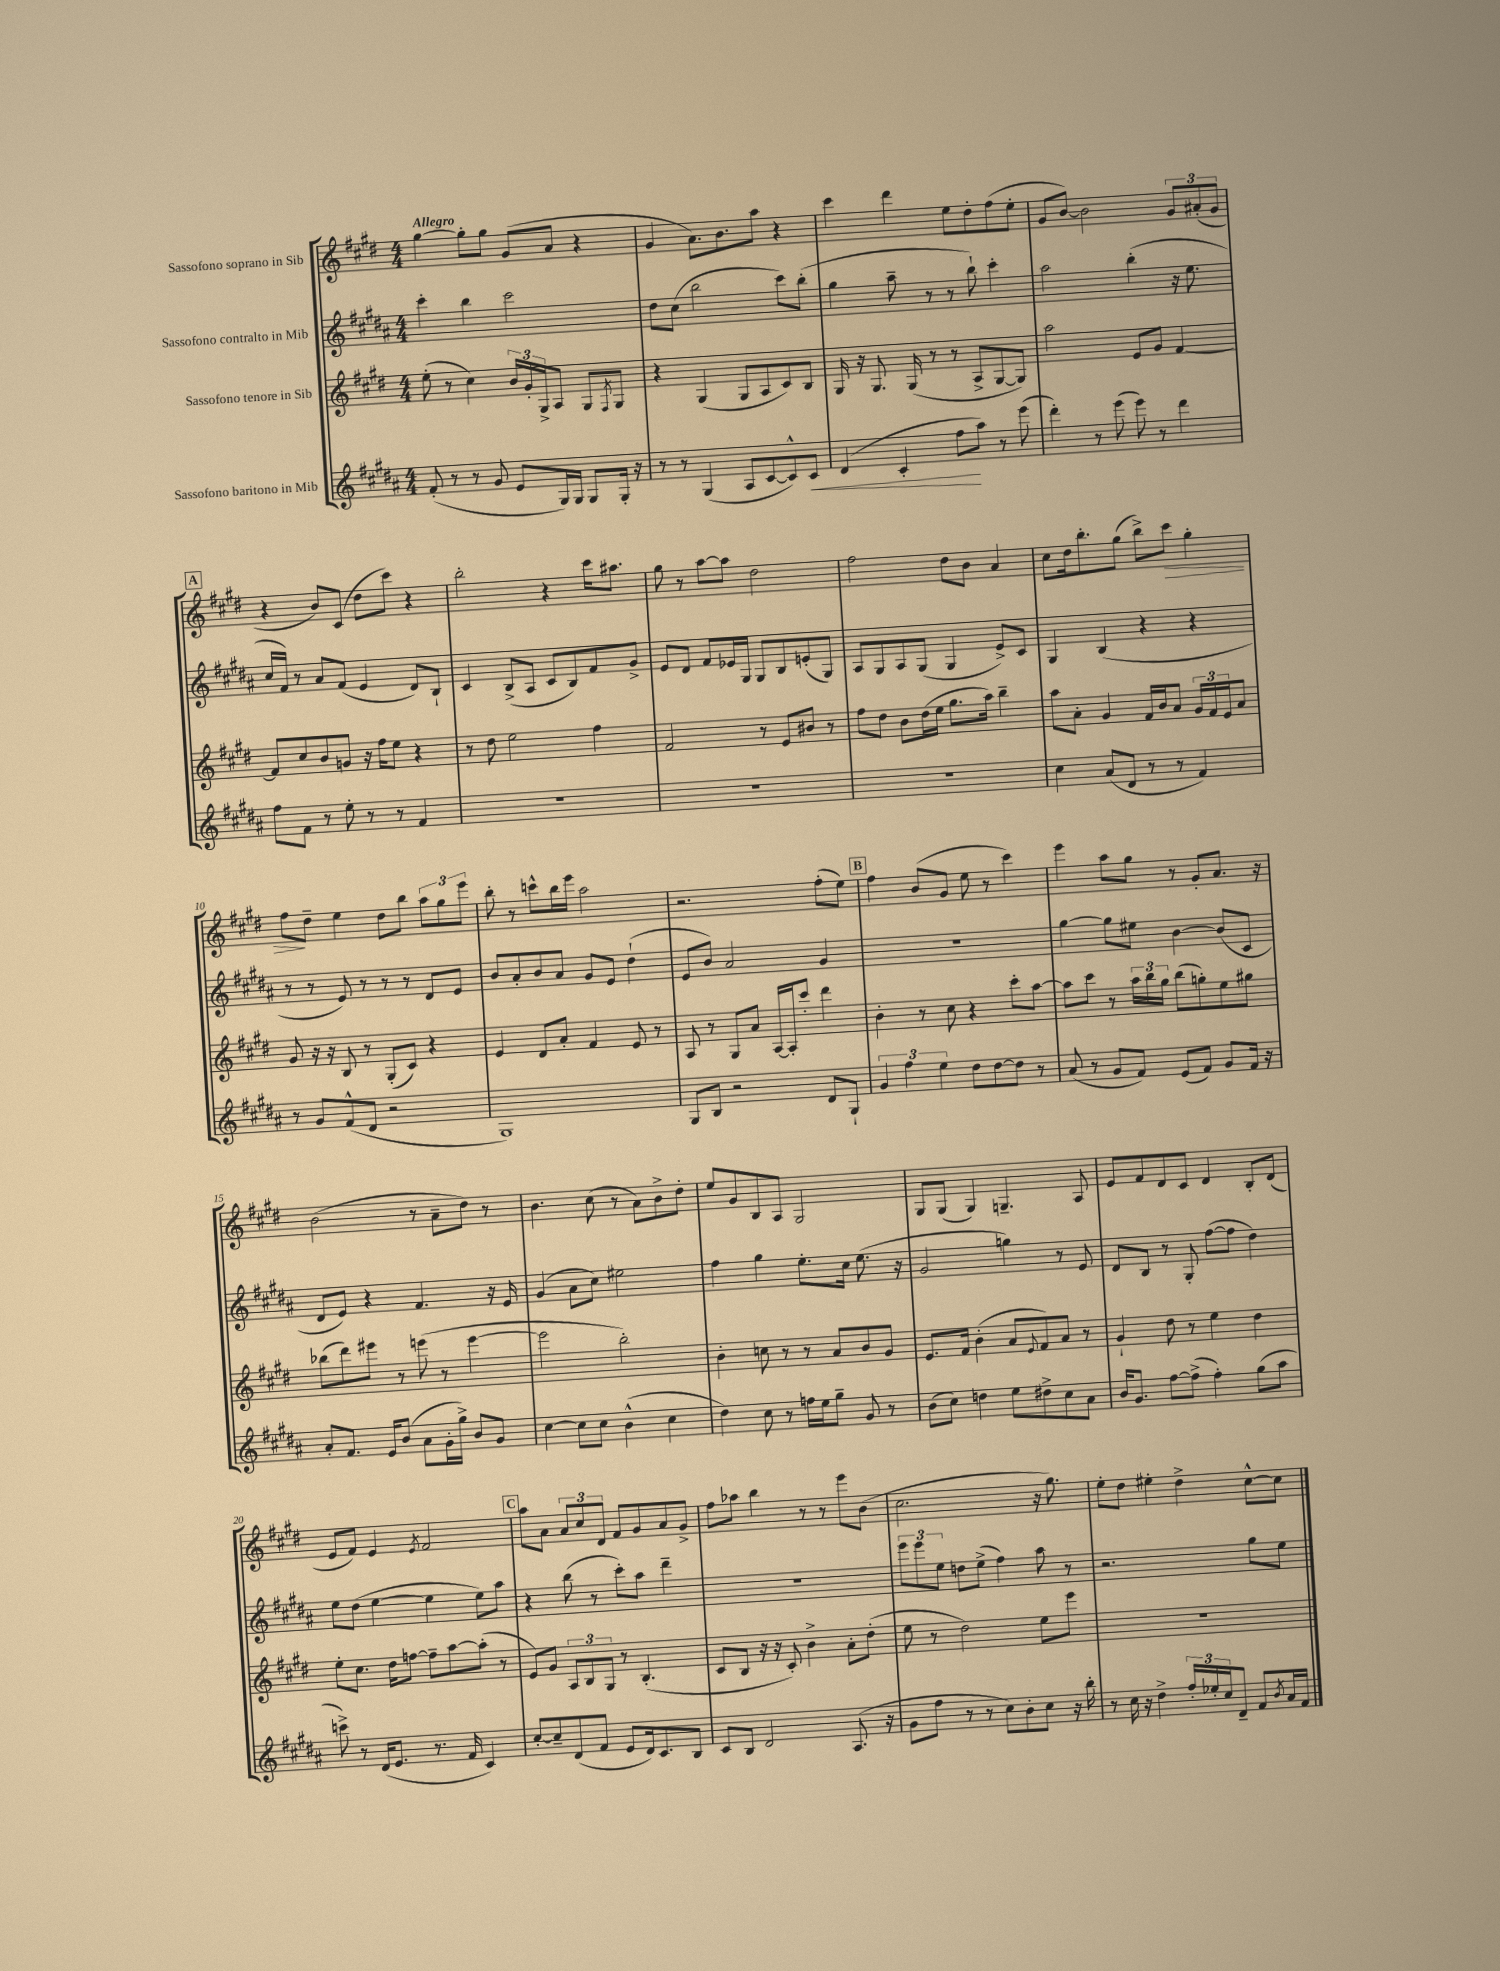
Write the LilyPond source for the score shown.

<<
\new StaffGroup <<
\new Staff = "s0" \with { instrumentName = "Sassofono soprano in Sib" } {
    \clef treble \key e \major \numericTimeSignature \time 4/4 \tempo "Allegro"
    gis''4~ gis''8-. gis''8 gis'8( a'8 r4 |
    gis'4 a'8.) b'8. a''8 r4 |
    cis'''4 dis'''4 e''8 dis''8-. fis''8( e''8-. |
    gis'8 b'8~) b'2 \tuplet 3/2 { gis'8 ais'8-.( gis'8 } |
    \mark \markup { \box "A" } r4 b'8) cis'8( dis''8 cis'''8) r4 |
    b''2-. r4 cis'''16 ais''8. |
    gis''8 r8 a''8~ a''8 dis''2 |
    fis''2 dis''8 b'8 a'4 |
    cis''8 dis''16 b''8.-. gis''8( b''8->) cis'''8\> gis''4-. |
    fis''8\! dis''8-- e''4 dis''8 b''8 \tuplet 3/2 { a''8 gis''8 e'''8 } |
    b''8-. r8 c'''8-^ b''16 e'''16 a''2 |
    r2. fis''8-.( e''8) |
    \mark \markup { \box "B" } fis''4 b'8( gis'8 e''8 r8 cis'''4) |
    e'''4 a''8 gis''8 r8 gis'8-. a'8. r16 |
    b'2( r8 a'8-- dis''8) r8 |
    b'4. cis''8( r8 a'8) b'8-> dis''8-. |
    e''8 gis'8 b8 a8 gis2 |
    gis8 gis8( gis4) g4.-- a8 |
    e'8 fis'8 dis'8 cis'8 dis'4 b8-. dis'8( |
    e'8 fis'8) e'4 \acciaccatura { e'8 } fis'2 |
    \mark \markup { \box "C" } a''8 a'8 \tuplet 3/2 { a'8 cis''8 dis'8 } fis'8 gis'8 a'8 gis'8-> |
    fis''8 aes''8 b''4 r8 r8 e'''8 b'8( |
    cis''2. r16 gis''8.) |
    e''8-. dis''8 eis''4-. dis''4-> cis''8~-^ cis''8 \bar "|." |
}
\new Staff = "s1" \with { instrumentName = "Sassofono contralto in Mib" } {
    \clef treble \key b \major \numericTimeSignature \time 4/4
    cis'''4-. b''4 cis'''2 |
    dis''8 cis''8( b''2 cis'''8) b''8-.( |
    gis''4 ais''8-- r8 r8 b''8-!) cis'''4-. |
    ais''2 b''4-.( r16 e''8. |
    \mark \markup { \box "A" } cis''16 fis'16) r8 ais'8 fis'8( e'4 dis'8) b8-! |
    cis'4 b8->( ais8 cis'8 b8) fis'8 gis'8-> |
    e'8 dis'8 fis'8 ees'16 gis16 gis8 b8 e'8-.( gis8) |
    ais8 gis8 ais8 gis8( gis4 e'8->) cis'8 |
    gis4 b4( r4 r4 |
    r8 r8 e'8) r8 r8 r8 dis'8 e'8 |
    b'8 ais'8-. b'8 ais'8 gis'8 e'8 dis''4-!( |
    e'8 b'8) ais'2 gis'4 |
    \mark \markup { \box "B" } R1 |
    gis''4~ gis''8 eis''8 b'4~ b'8( cis'8 |
    dis'8 e'8) r4 fis'4. r16 e'16 |
    gis'4( ais'8 cis''8) eis''2 |
    fis''4 gis''4 e''8.-. cis''16 e''8.( r16 |
    gis'2 g''4) r8 e'8 |
    dis'8 b8 r8 gis8-. fis''8~( fis''8 dis''4) |
    e''8 dis''8( e''4~ e''4 e''8) ais''8 |
    \mark \markup { \box "C" } r4 b''8( r8 cis'''8-.) ais''8 dis'''4-- |
    R1 |
    \tuplet 3/2 { e'''8 e'''8 e''8 } d''8 e''8->( fis''4) ais''8 r8 |
    r2. gis''8 e''8 \bar "|." |
}
\new Staff = "s2" \with { instrumentName = "Sassofono tenore in Sib" } {
    \clef treble \key e \major \numericTimeSignature \time 4/4
    e''8-.( r8 cis''4) \tuplet 3/2 { b'16 gis'16-. gis16-> } a8 gis8 \acciaccatura { fis8 } gis8 |
    r4 gis4( gis8 a8 cis'8) b8 |
    gis16 r16 gis8. gis16( r8 r8 a8-> gis8~ gis8) |
    a''2 e'8 gis'8 fis'4~ |
    \mark \markup { \box "A" } fis'8 cis''8 b'8 g'8 r16 fis''16 e''8 r4 |
    r8 dis''8 e''2 fis''4 |
    fis'2 r8 e'8 bis'8 r8 |
    fis''8 dis''8 b'8 dis''16( e''16 gis''8. a''16) b''4-- |
    a''8 a'8-. gis'4 fis'16 b'16 a'8 \tuplet 3/2 { gis'16 fis'16 e'16 } a'8 |
    gis'8 r16 r16 b8 r8 gis8-.( cis'8) r4 |
    e'4 dis'8 a'8-. fis'4 e'8 r8 |
    a8 r8 gis8 a'8 a16~ a16-. cis'''8-. dis'''4 |
    \mark \markup { \box "B" } b'4-. r8 cis''8 r4 cis'''8-. a''8~ |
    a''8 cis'''8 r8 \tuplet 3/2 { a''16 b''16 gis''16 } b''8( g''8-.) e''8 gis''8 |
    bes''8( dis'''8) eis'''8 r8 e'''8( r8 e'''4~ |
    e'''2 b''2-.) |
    b'4-. c''8 r8 r8 a'8 b'8 gis'8 |
    e'8. fis'16 b'4-.( a'8 \appoggiatura { e'8 } fis'8) a'8 r8 |
    gis'4-! dis''8 r8 e''4 dis''4 |
    e''8-. cis''8. dis''16 f''8~ f''8-- a''8~ a''8-.( r8 |
    \mark \markup { \box "C" } e'8) gis'8 \tuplet 3/2 { a8 b8 gis8 } r8 b4.-.( |
    cis'8 b8 r16 r16 cis'8-.) b'4-> a'8-. dis''8-.( |
    e''8 r8 dis''2) e''8 e'''8 |
    R1 \bar "|." |
}
\new Staff = "s3" \with { instrumentName = "Sassofono baritono in Mib" } {
    \clef treble \key b \major \numericTimeSignature \time 4/4
    fis'8-.( r8 r8 gis'8 e'8 gis16) gis16 gis8 gis16-. r16 |
    r8 r8 gis4( ais8 cis'8~ cis'8-^) cis'8\< |
    dis'4( cis'4-. fis''8\! ais''8) r8 e'''8( |
    dis'''4-.) r8 e'''8( e'''8) r8 dis'''4 |
    \mark \markup { \box "A" } fis''8 fis'8 r8 e''8-. r8 r8 fis'4 |
    R1 |
    R1 |
    R1 |
    cis''4 ais'8( dis'8 r8 r8 fis'4) |
    r8 gis'8 fis'8-^( dis'8 r2 |
    gis1) |
    gis8 b8 r2 dis'8 gis8-! |
    \mark \markup { \box "B" } \tuplet 3/2 { gis'4 fis''4 e''4 } dis''8 dis''8~ dis''8 r8 |
    ais'8( r8 gis'8 fis'8) e'8( fis'8) gis'8 fis'16 r16 |
    ais'8-. fis'8. e'16 b'8( ais'8 gis'16-. gis''16->) b'8 gis'8 |
    cis''4~ cis''8 cis''8 b'4-^( cis''4 |
    dis''4) cis''8 r8 f''16 e''16 gis''8-- gis'8 r8 |
    b'8( cis''8) d''4 e''8 dis''8-> cis''8 ais'8 |
    b'16 gis'8. fis''8~ fis''8->( fis''4-.) gis''8( ais''8 |
    c'''8->) r8 dis'16( e'8. r8. fis'16 cis'4) |
    \mark \markup { \box "C" } cis''8~-. cis''8-- dis'8( fis'8 e'8 dis'16) cis'8. b8 |
    cis'8 b8 dis'2 ais8.( r16 |
    gis'8 fis''8 r8 r8 cis''8) b'8-. cis''8 r16 b''16-. |
    r8 cis''16 r16 dis''4-> \tuplet 3/2 { fis''16-. ees''16-. cis''16 } dis'8-- fis'8 \acciaccatura { b'8 } ais'16 fis'16 \bar "|." |
}
>>
>>
